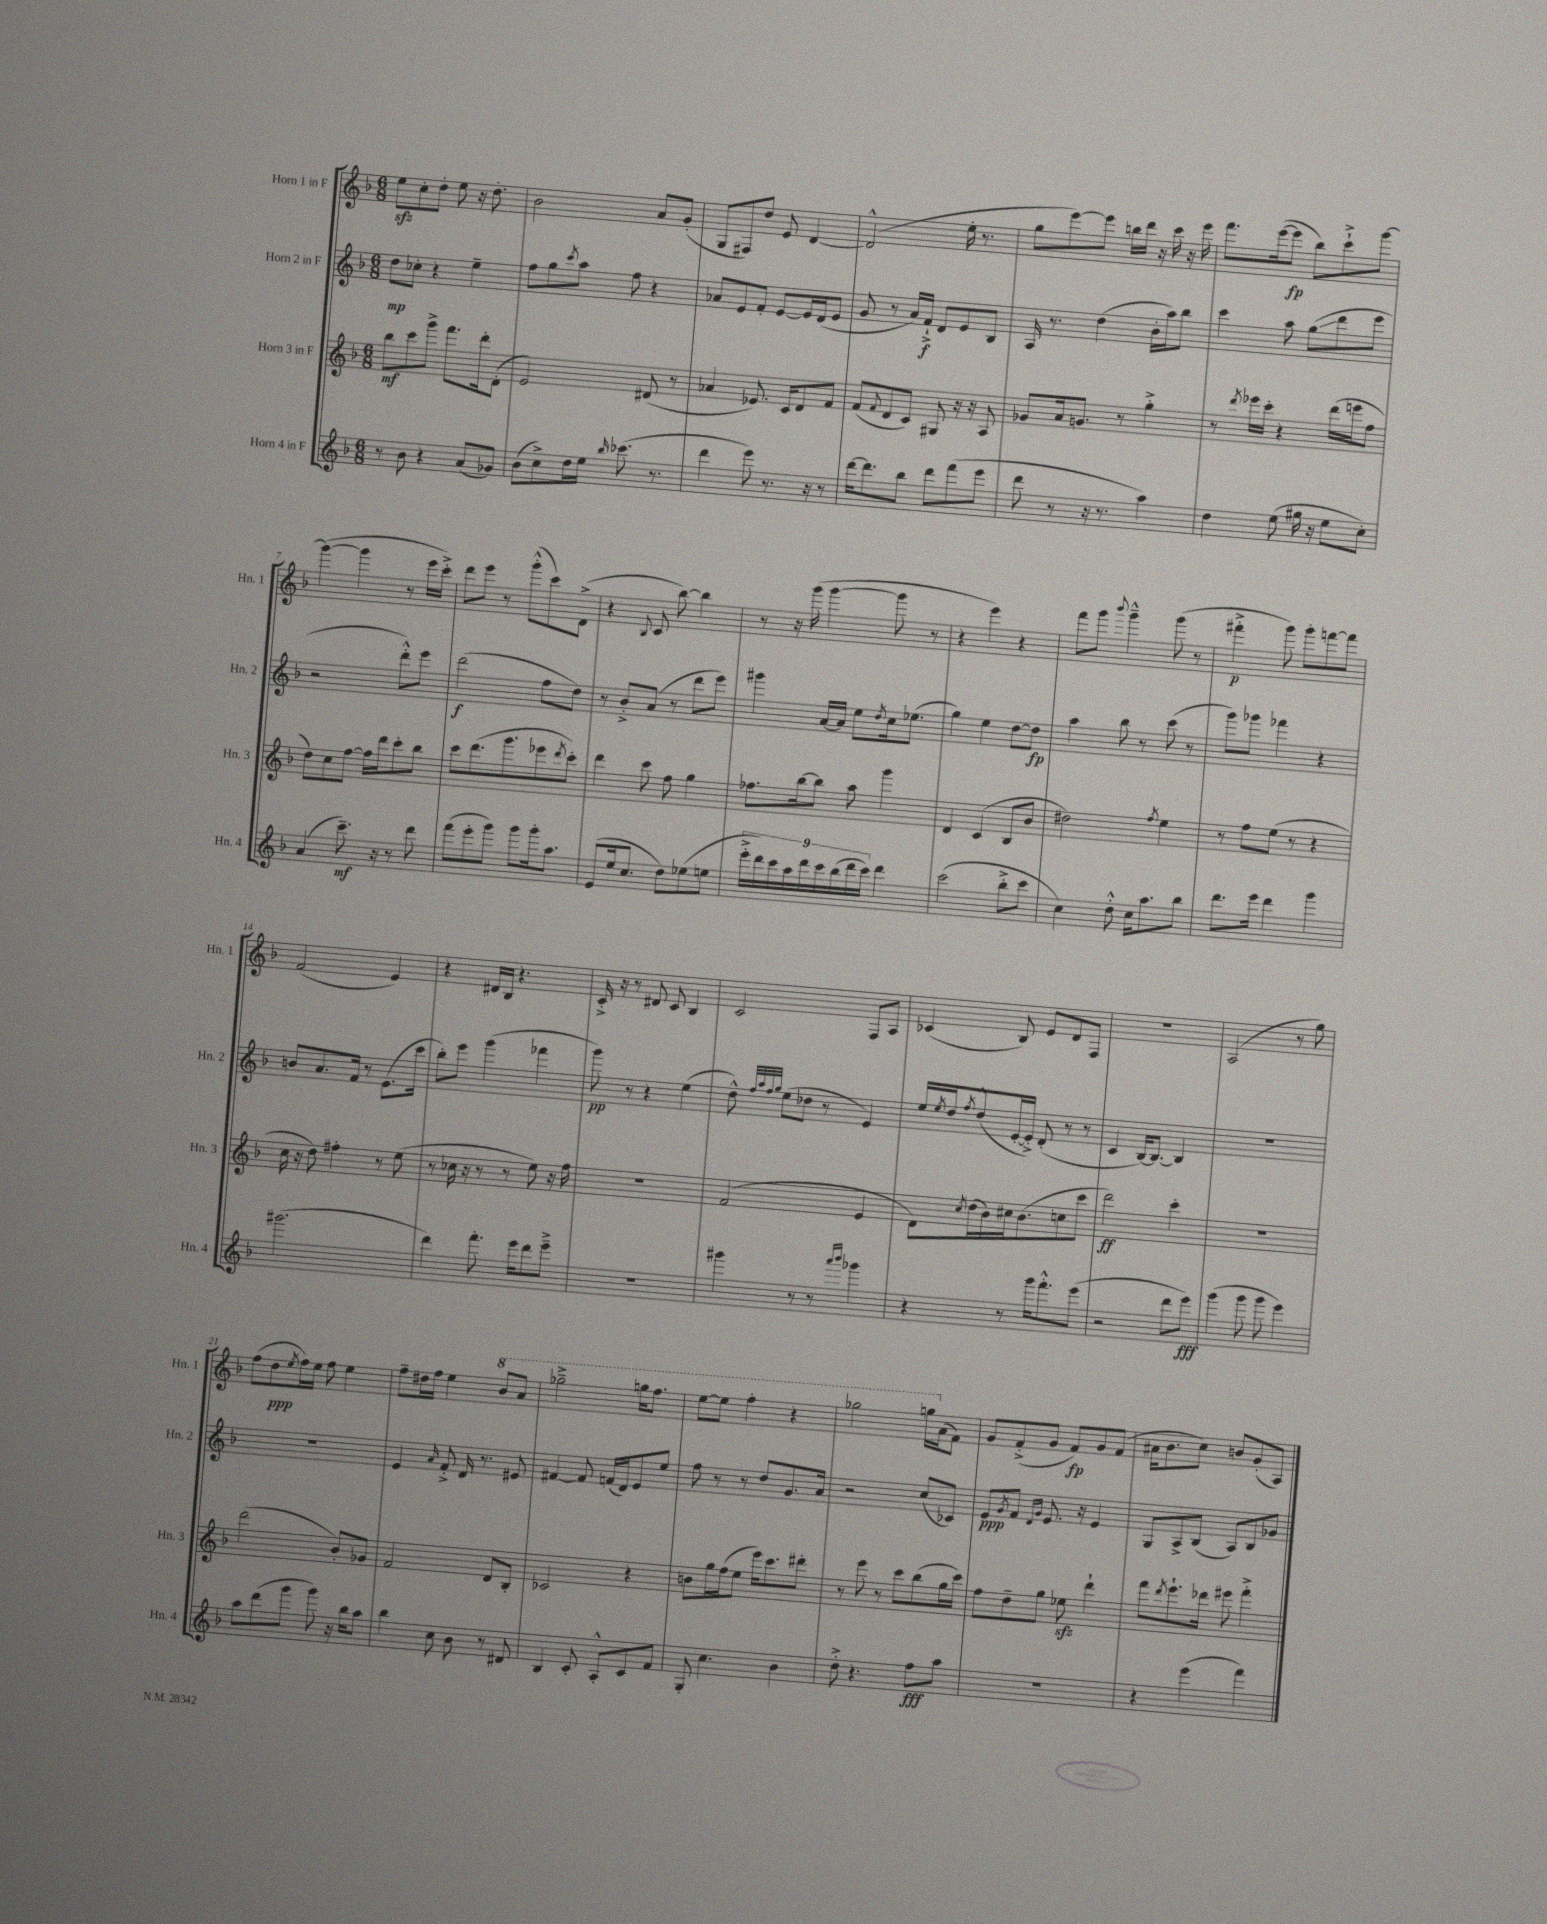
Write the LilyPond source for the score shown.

<<
\new StaffGroup <<
\new Staff = "s0" \with { instrumentName = "Horn 1 in F" shortInstrumentName = "Hn. 1" } {
    \clef treble \key f \major \numericTimeSignature \time 6/8
    e''8\sfz c''8-. d''8-. e''8 r16 d''8.-. |
    bes'2 a'8 g'8-.( |
    g8 fis8) d''8 e'8 d'4~ |
    d'2-^( e''16-. r8. |
    g''8 e'''8~) e'''8 b''16 d'''16 r16 c'''16 r16 e'''16 |
    f'''8. e'''16~( e'''8\fp bes''8) c'''8-!-> g'''8~ |
    g'''4~( g'''4 r8 e'''16 c'''16-.->) |
    d'''8 e'''8 r8 g'''8-.-^( c'''8) d'8->( |
    r4 \appoggiatura { bes8 } c'8 bes''8~) bes''4 |
    r8 r16 g'''16( g'''4~ g'''8 r8 |
    r4 e'''4) r4 |
    f'''8 g'''8 \appoggiatura { bes'''8 } g'''4---^ g'''8( r8 |
    fis'''4-.->\p g'''8) g'''8-. f'''8~ f'''8 |
    f'2( e'4) |
    r4 dis'16 bes16 r4. |
    c'16-.-> r16 r8 dis'8 c'8 bes4 |
    c'2 f8 a8 |
    ces'4( bes8) e'8 d'8 f8 |
    R2. |
    a2( r8 g''8) |
    f''8( d''8\ppp \acciaccatura { e''8 } f''16) e''16 f''8 e''4 |
    f''8-- dis''16 f''16 e''4 \ottava #1 bes''8 a''8 |
    ges'''2---> g'''16 f'''8. |
    e'''8~ e'''8 f'''4-. r4 |
    ges'''2 g'''16 \ottava #0 a'16( f'8) |
    g'8 f'8-.->( g'8 f'8\fp) g'8 f'8( |
    ais'16 bes'8. c''8) b'8 g'8-.( a8) \bar "|." |
}
\new Staff = "s1" \with { instrumentName = "Horn 2 in F" shortInstrumentName = "Hn. 2" } {
    \clef treble \key f \major \numericTimeSignature \time 6/8
    d''8\mp ces''8-. r4 e''4-- |
    f''8 g''8 \acciaccatura { c'''8 } a''8 f''8 r4 |
    aes'8 e'8 f'8-. e'8~ e'16 d'16( e'8 |
    g'8 r8 a'16) f'16-!->\f d'8 e'8 bes8 |
    a16 r8. d''4( bes'16-. a''16) bes''8 |
    c'''4 a''8 g''8\glissando( d'''8 e'''8 |
    r2 d'''8-.-^) e'''8 |
    d'''2\f( f''8 d''8) |
    r8 bes'8-.-> a'8( r8 d'''8 e'''8) |
    gis'''4 a'16~ a'16 e''8 \acciaccatura { d''8 } c''16 ees''8.( |
    g''4) e''4 d''8~ d''8\fp |
    a''4 bes''8 r8 c'''8( r8 |
    g'''8) ges'''8 fes'''4 r4 |
    b'8 a'8. f'16 r8 e'8.( c'''16 |
    bes''8-.) e'''8 g'''4( fes'''4 |
    g'''8\pp) r8 r4 e''4( |
    d''8-^) \grace { f''32 a''32 f''32 g''32 } e''8( des''8 r8 e'4) |
    e''16 \acciaccatura { e''8 } d''16 \acciaccatura { f''8 } d''8-^( e'16~-. e'16-.->) d'8-.( r8 r8 |
    c'4 bes16~) bes8.~ bes4 |
    R2. |
    R2. |
    e'4 \grace { a'16 } f'8-.-> d'16 r8. eis'8 |
    fis'4~ fis'8 f'16( d'16) e'8 e''8 |
    f''8 r8 r8 d''8 g'8. a'16 |
    r2 c''8( ces'8) |
    e'8\ppp \acciaccatura { g'8 } f'8 \grace { d'16 g'16 } e'8. r16 e'4 |
    g8 a8-> bes8( a8) bes8 ges'8 \bar "|." |
}
\new Staff = "s2" \with { instrumentName = "Horn 3 in F" shortInstrumentName = "Hn. 3" } {
    \clef treble \key f \major \numericTimeSignature \time 6/8
    bes''8\mf c'''8 g'''8-> f'''8. d'''16-. d'8-.( |
    e'2) dis'8( r8 |
    aes'4 ees'8.) c'16 d'8 f'8 |
    f'8( \appoggiatura { f'8 } d'8 c'8) gis8 r16 r16 a8 |
    ges'8 a'16 g'8. r8 g''4-.-> |
    r8 \acciaccatura { d'''8 } ees'''16 c'''16-. r4 d'''16( e'''16 f''8 |
    d''8) c''8 f''8~ f''16 d'''16 c'''8-. bes''8 |
    c'''8 d'''8.( g'''8. ees'''8 \acciaccatura { d'''8 } c'''8-.) |
    d'''4 c'''8 f''8 g''4 |
    fes''8. bes''16~ bes''8 a''8 g'''4 |
    d'4 c'4( bes8 bes'8 |
    dis''2) \acciaccatura { f''8 } e''4 |
    r8 f''8 e''8( r8 r4 |
    c''16 r16 d''8) fis''4-. r8 e''8( |
    r8 ces''16 r16 r8 r8 e''8) r16 f''16 |
    R2. |
    f'2( e'4 |
    d'8) \acciaccatura { c''8 } d''16( bes'16) cis''16 bes'8.( c''8 c'''8 |
    d'''2\ff) c'''4-. |
    R2. |
    d'''2( bes'8-.) ges'8 |
    f'2 d'8 bes8-. |
    ces'2 r4 |
    b'8 g''16 f''16( e''8 e'''16) c'''8. dis'''8-. |
    r8 e'''8 r8 c'''8 bes''8( g''16 c'''16) |
    f''8 d''8-- g''8 ees''8\sfz d'''4-! |
    f'''8 \acciaccatura { d'''8 } e'''8.-! des'''16 eis'''8 f'''4-.-> \bar "|." |
}
\new Staff = "s3" \with { instrumentName = "Horn 4 in F" shortInstrumentName = "Hn. 4" } {
    \clef treble \key f \major \numericTimeSignature \time 6/8
    r8 bes'8 r4 a'8( ges'8) |
    bes'8( c''8->) d''16 e''16 \grace { bes''16 } ces'''8.( r8. |
    d'''4 e'''8) r8. r16 r8 |
    d'''16~ d'''8. bes''8 d'''8 f'''8( e'''8 |
    d'''8 r8 r16 r8. a''4) |
    d''4 e''8( gis''16 r16 e''8 c''8-.) |
    a'4( c'''8.--\mf) r16 r8 d'''8 |
    f'''8( e'''8-. g'''8) g'''8 g'''16-. a''8. |
    e'8( e''16 c''8. d''8) ees''8( e''8 |
    \tuplet 9/8 { e'''16-.-> d'''16) c'''16 a''16 d'''16 c'''16 bes''16( d'''16 c'''16) } d'''4 |
    c'''2( bes''8-.-> c'''8 |
    c''4) d''8-.-^ c''16 a''8. bes''8 |
    d'''8. e'''16 d'''4 g'''4 |
    gis'''2.( |
    d'''4) f'''8.-. e'''16 d'''8 e'''8---> |
    R2. |
    gis'''4 r8 r8 \grace { a'''16 bes'''16 } ges'''4 |
    r4 r8 g'''16 f'''8.-.-^ e'''8( |
    r2 d'''8 e'''8\fff) |
    g'''4( g'''8 g'''8 e'''4) |
    a''8 d'''8( g'''8 g'''8) r16 bes''16 a''8 |
    bes''4 c''8 bes'8 r8 dis'8 |
    bes4 c'8-. a8-.-^ c'8 f'8 |
    g8-. c''4. bes'4 |
    d''8-.-> r4. f''8\fff a''8 |
    R2. |
    r4 e'''4( f'''4) \bar "|." |
}
>>
>>
